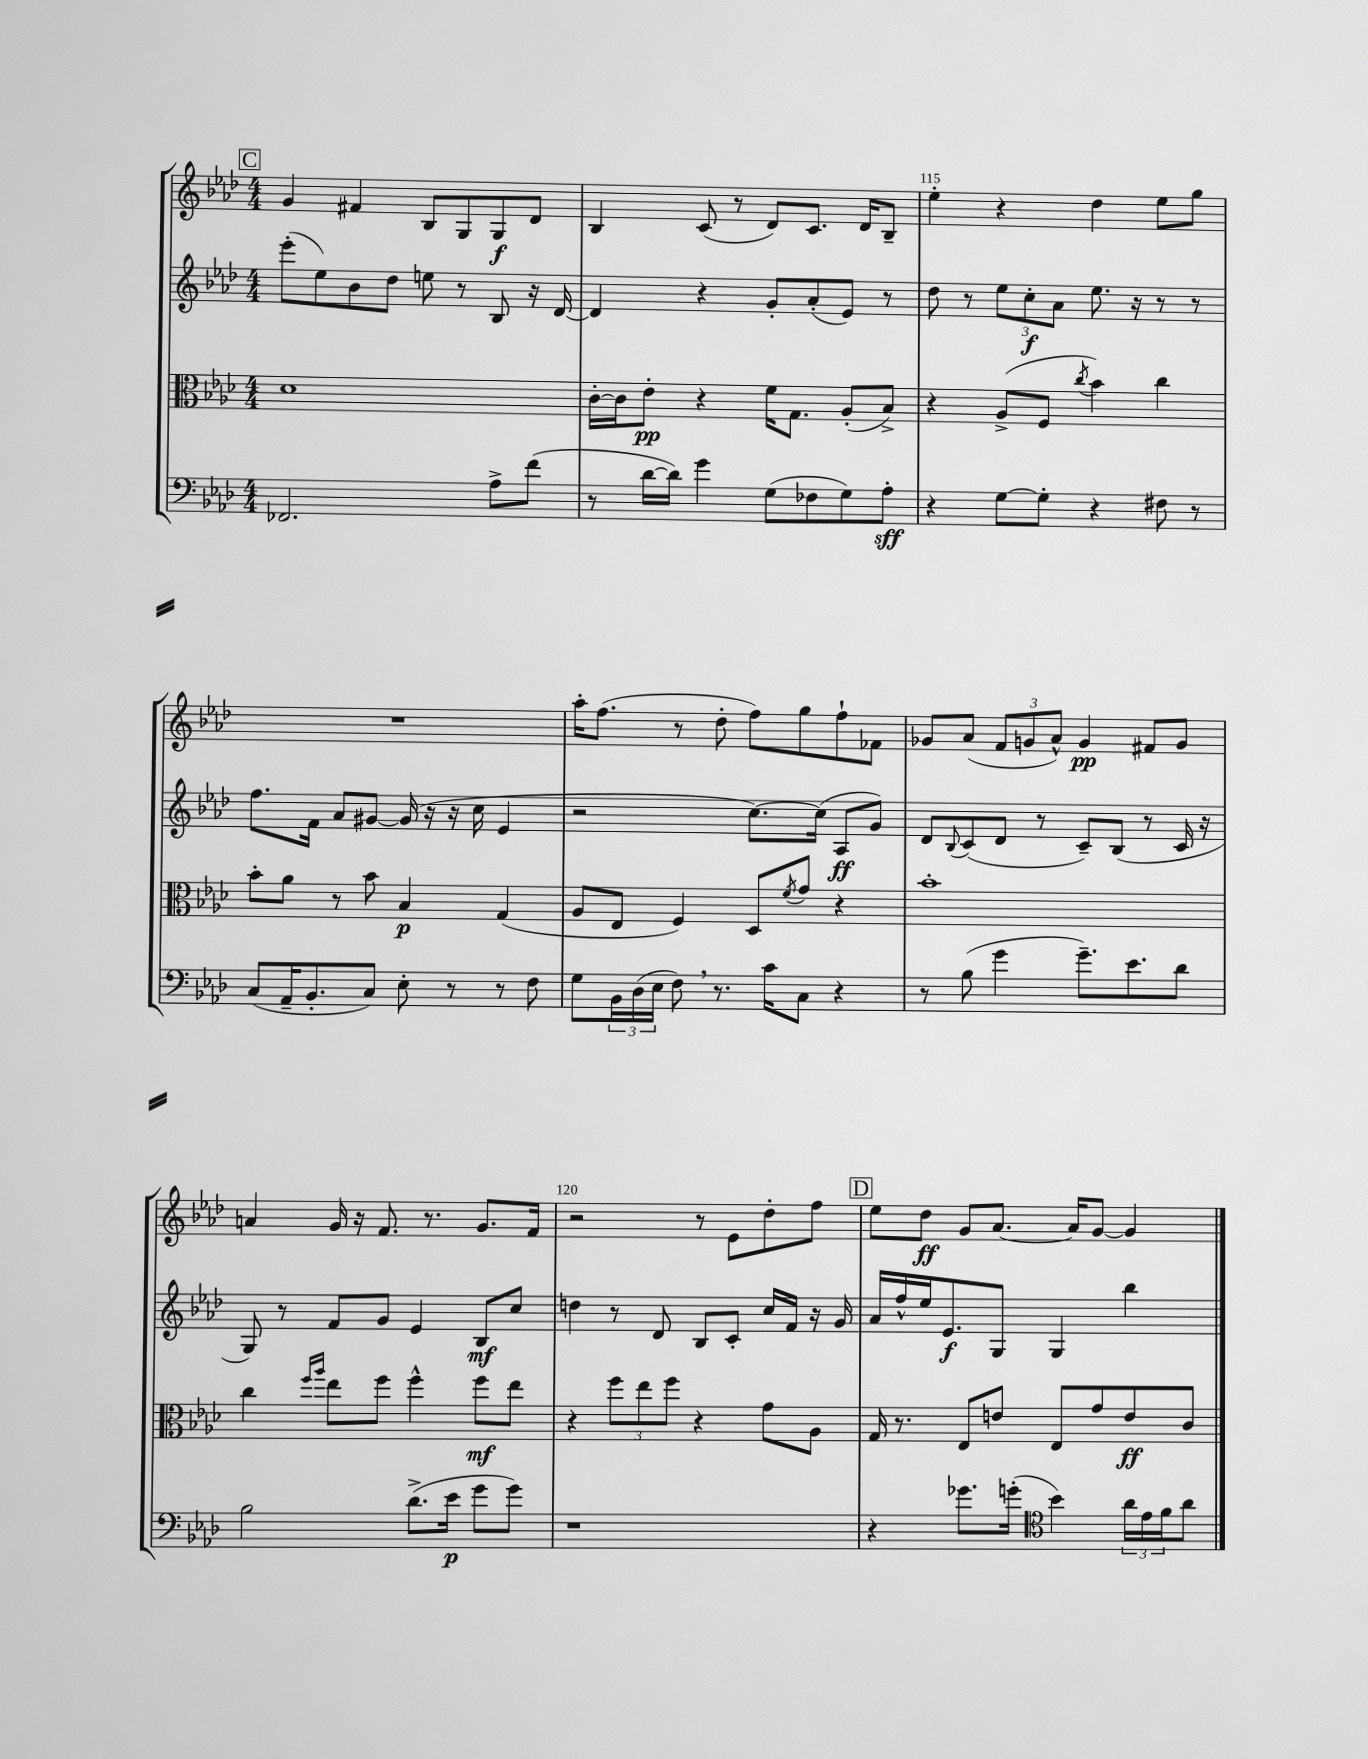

**kern	**kern	**kern	**kern
*staff4	*staff3	*staff2	*staff1
*clefF4	*clefC3	*clefG2	*clefG2
*k[b-e-a-d-]	*k[b-e-a-d-]	*k[b-e-a-d-]	*k[b-e-a-d-]
*M4/4	*M4/4	*M4/4	*M4/4
2.FF-	1d-	(8eee-'	4g
.	.	8ee-)	.
.	.	8b-	4f#
.	.	8dd-	.
.	.	8ee	8B-
.	.	8r	8G
8A-^	.	8B-	8G
(8f	.	16r	8d-
.	.	[16d-	.
=	=	=	=
8r	[16c'	4d-]	4B-
.	16c]	.	.
[16d-	8e-'	.	.
16d-])	.	.	.
4g	4r	4r	(8c
.	.	.	8r
(8G	16f	8g'	8d-)
.	8.G	.	.
8F-	.	(8a-'	8.c
8G)	(8A-'	8e-)	.
.	.	.	16d-
8A-'	8B-^)	8r	8B-~
=	=	=	=
4r	4r	8dd-	4ee-'
.	.	8r	.
[8G	(8A-^	12ee-	4r
.	.	12cc'	.
8G']	8F	.	.
.	.	12a-	.
.	8qcc	.	.
4r	4b-)	8.ee-	4dd-
.	.	16r	.
8F#	4cc	8r	8ee-
8r	.	8r	8gg
=	=	=	=
(8C	8b-'	8.ff	1r
16AA-~	8a-	.	.
8.BB-'	.	16f	.
.	8r	8a-	.
8C)	8b-	[8g#	.
8E-'	4B-	(16g#]	.
.	.	16r	.
8r	.	16r	.
.	.	16cc	.
8r	(4G	4e-	.
8F	.	.	.
=	=	=	=
8G	8A-	2r	16aa-'
.	.	.	(8.ff
24BB-	8E-	.	.
(24D-	.	.	.
24E-	.	.	.
8F)	4F)	.	8r
8.r	.	.	8dd-'
.	8D-	[8.cc)	8ff)
16c	.	.	.
.	8qf	.	.
8C	8g	.	8gg
.	.	(16cc]	.
4r	4r	8A-	8ff`
.	.	8g)	8f-
=	=	=	=
8r	1b-'	8d-	8g-
.	.	8qqB-	.
(8B-	.	(8c	(8a-
4g	.	8d-	12f
.	.	.	12g
.	.	8r	.
.	.	.	12a-^^)
8.g~)	.	8c~)	4g
.	.	(8B-	.
8.e-	.	.	.
.	.	8r	8f#
8d-	.	16c	8g
.	.	16r	.
=	=	=	=
2B-	4cc	8G)	4a
.	.	8r	.
.	16qqff	.	.
.	16qqaa-	.	.
.	8ee-	8f	16g
.	.	.	16r
.	8ff	8g	8.f
(8.d-^	4ff^^	4e-	.
.	.	.	8.r
16e-	.	.	.
8g	8ff	8B-	8.g
8g)	8ee-	8cc	.
.	.	.	16f
=	=	=	=
1r	4r	4dd	2r
.	12ff	8r	.
.	12ee-	.	.
.	.	8d-	.
.	12ff	.	.
.	4r	8B-	8r
.	.	8c'	8e-
.	8g	16cc	8dd-'
.	.	16f	.
.	8A-	16r	8ff
.	.	16g	.
=	=	=	=
4r	16G	16a-	8ee-
.	8.r	16ff^^	.
.	.	16ee-	8dd-
.	.	8.e-	.
8.g-	8E-	.	8g
.	8e	8G	[8.a-
(16g'	.	.	.
*clefC4	*	*	*
4b-)	8E-	4G	.
.	.	.	16a-]
.	8g	.	[8g
24a-	8e	4bb-	4g]
24e-	.	.	.
24f	.	.	.
8a-	8c	.	.
==	==	==	==
*-	*-	*-	*-
